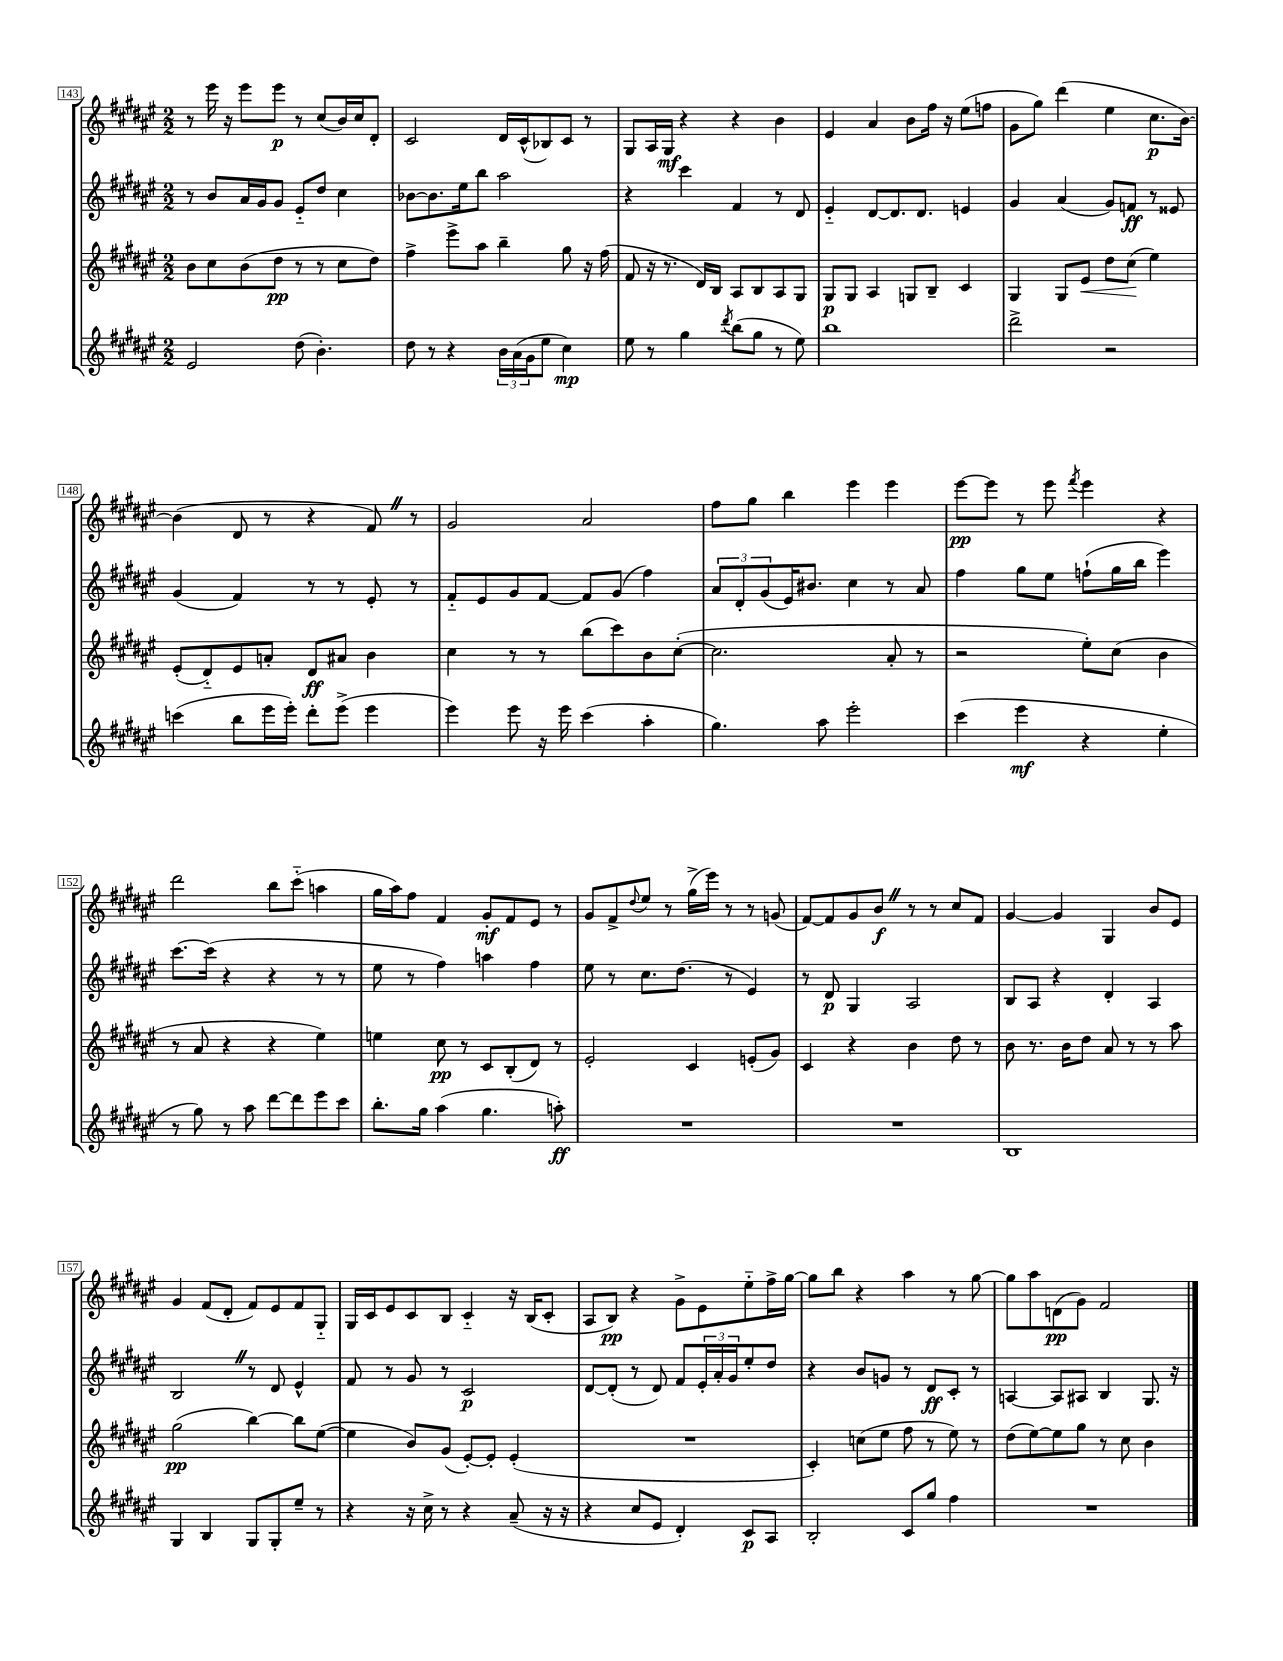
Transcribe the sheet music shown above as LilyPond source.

<<
\new StaffGroup <<
\new Staff = "s0" {
    \clef treble \key fis \major \numericTimeSignature \time 2/2
    r8 eis'''16 r16 eis'''8 eis'''8\p r8 cis''8( b'16) cis''16 dis'8-. |
    cis'2 dis'16 cis'16-^( bes8) cis'8 r8 |
    gis8 ais16 gis16\mf r4 r4 b'4 |
    eis'4 ais'4 b'8 fis''16 r16 eis''8( f''8 |
    gis'8 gis''8) dis'''4( eis''4 cis''8.\p b'16~) |
    b'4( dis'8 r8 r4 fis'8) \once \override BreathingSign.text = \markup { \musicglyph "scripts.caesura.straight" } \breathe r8 |
    gis'2 ais'2 |
    fis''8 gis''8 b''4 eis'''4 eis'''4 |
    eis'''8~\pp eis'''8 r8 eis'''8 \acciaccatura { fis'''8 } eis'''4 r4 |
    dis'''2 b''8 cis'''8-_( a''4 |
    gis''16 ais''16) fis''8 fis'4 gis'8-.\mf fis'8 eis'8 r8 |
    gis'8 fis'8-> \appoggiatura { dis''8 } eis''8 r8 gis''16->( eis'''16) r8 r8 g'8( |
    fis'8~) fis'8 gis'8 b'8\f \once \override BreathingSign.text = \markup { \musicglyph "scripts.caesura.straight" } \breathe r8 r8 cis''8 fis'8 |
    gis'4~ gis'4 gis4 b'8 eis'8 |
    gis'4 fis'8( dis'8-. fis'8) eis'8 fis'8 gis8-_ |
    gis16 cis'16 eis'8 cis'8 b8 cis'4-_ r16 b16( cis'8-. |
    ais8 b8\pp) r4 gis'8-> eis'8 eis''8-_ fis''16-> gis''16~ |
    gis''8 b''8 r4 ais''4 r8 gis''8~ |
    gis''8 ais''8 d'8\pp( gis'8) fis'2 \bar "|." |
}
\new Staff = "s1" {
    \clef treble \key fis \major \numericTimeSignature \time 2/2
    r8 b'8 ais'16 gis'16 gis'8 eis'8-_ dis''8 cis''4 |
    bes'8~ bes'8. eis''16 b''8 ais''2 |
    r4 cis'''4 fis'4 r8 dis'8 |
    eis'4-_ dis'8~ dis'8. dis'8. e'4 |
    gis'4 ais'4( gis'8) f'8\ff r8 eisis'8 |
    gis'4( fis'4) r8 r8 eis'8-. r8 |
    fis'8-_ eis'8 gis'8 fis'8~ fis'8 gis'8( fis''4) |
    \tuplet 3/2 { ais'8 dis'8-. gis'8( } eis'16) bis'8. cis''4 r8 ais'8 |
    fis''4 gis''8 eis''8 f''8-!( gis''16 b''16 eis'''4) |
    cis'''8.~ cis'''16( r4 r4 r8 r8 |
    eis''8 r8 fis''4) a''4 fis''4 |
    eis''8 r8 cis''8. dis''8.( r8 eis'4) |
    r8 dis'8\p gis4 ais2 |
    b8 ais8 r4 dis'4-. ais4 |
    b2 \once \override BreathingSign.text = \markup { \musicglyph "scripts.caesura.straight" } \breathe r8 dis'8 eis'4-^ |
    fis'8 r8 gis'8 r8 cis'2\p |
    dis'8~ dis'8-.( r8 dis'8) fis'8 \tuplet 3/2 { eis'16-. ais'16-. gis'16 } eis''8-. dis''8 |
    r4 b'8 g'8 r8 dis'8\ff cis'8-. r8 |
    a4~ a8 ais8 b4 gis8. r16 \bar "|." |
}
\new Staff = "s2" {
    \clef treble \key fis \major \numericTimeSignature \time 2/2
    b'8 cis''8 b'8( dis''8\pp r8 r8 cis''8 dis''8) |
    fis''4-> eis'''8-> ais''8 b''4-- gis''8 r16 fis''16( |
    fis'8 r16 r8. dis'16) b16 ais8 b8 ais8 gis8 |
    gis8\p gis8 ais4 g8 b8-- cis'4 |
    gis4 gis8 eis'8\< dis''8 cis''8\!( eis''4) |
    eis'8-.( dis'8-_) eis'8 a'8-. dis'8\ff ais'8 b'4 |
    cis''4 r8 r8 b''8( cis'''8) b'8 cis''8~-.( |
    cis''2. ais'8-. r8 |
    r2 eis''8-.) cis''8( b'4 |
    r8 ais'8 r4 r4 eis''4) |
    e''4 cis''8\pp r8 cis'8 b8-.( dis'8) r8 |
    eis'2-. cis'4 e'8-.( gis'8) |
    cis'4 r4 b'4 dis''8 r8 |
    b'8 r8. b'16 dis''8 ais'8 r8 r8 ais''8 |
    gis''2\pp( b''4~) b''8 eis''8~( |
    eis''4 b'8) gis'8( eis'8~-.) eis'8-. eis'4-.( |
    R1 |
    cis'4-.) c''8( eis''8 fis''8 r8 eis''8) r8 |
    dis''8( eis''8~) eis''8 gis''8 r8 cis''8 b'4 \bar "|." |
}
\new Staff = "s3" {
    \clef treble \key fis \major \numericTimeSignature \time 2/2
    eis'2 dis''8( b'4.-.) |
    dis''8 r8 r4 \tuplet 3/2 { b'16 ais'16( gis'16 } eis''8 cis''4\mp) |
    eis''8 r8 gis''4 \acciaccatura { dis'''8 } b''8( gis''8 r8 eis''8) |
    b''1 |
    dis'''2-> r2 |
    c'''4( b''8 eis'''16 eis'''16-.) dis'''8-. eis'''8->( eis'''4 |
    eis'''4) eis'''8 r16 eis'''16 cis'''4( ais''4-. |
    gis''4.) ais''8 eis'''2-. |
    cis'''4( eis'''4\mf r4 eis''4-. |
    r8 gis''8) r8 ais''8 dis'''8~ dis'''8 eis'''8 cis'''8 |
    b''8.-. gis''16 ais''4( gis''4. a''8-.\ff) |
    R1 |
    R1 |
    b1 |
    gis4 b4 gis8 gis8-. eis''8-- r8 |
    r4 r16 cis''16-> r8 r4 ais'8--( r16 r16 |
    r4 cis''8 eis'8 dis'4-.) cis'8\p ais8 |
    b2-. cis'8 gis''8 fis''4 |
    R1 \bar "|." |
}
>>
>>
\layout { \context { \Score currentBarNumber = #143 \override BarNumber.stencil = #(make-stencil-boxer 0.1 0.3 ly:text-interface::print) } }
